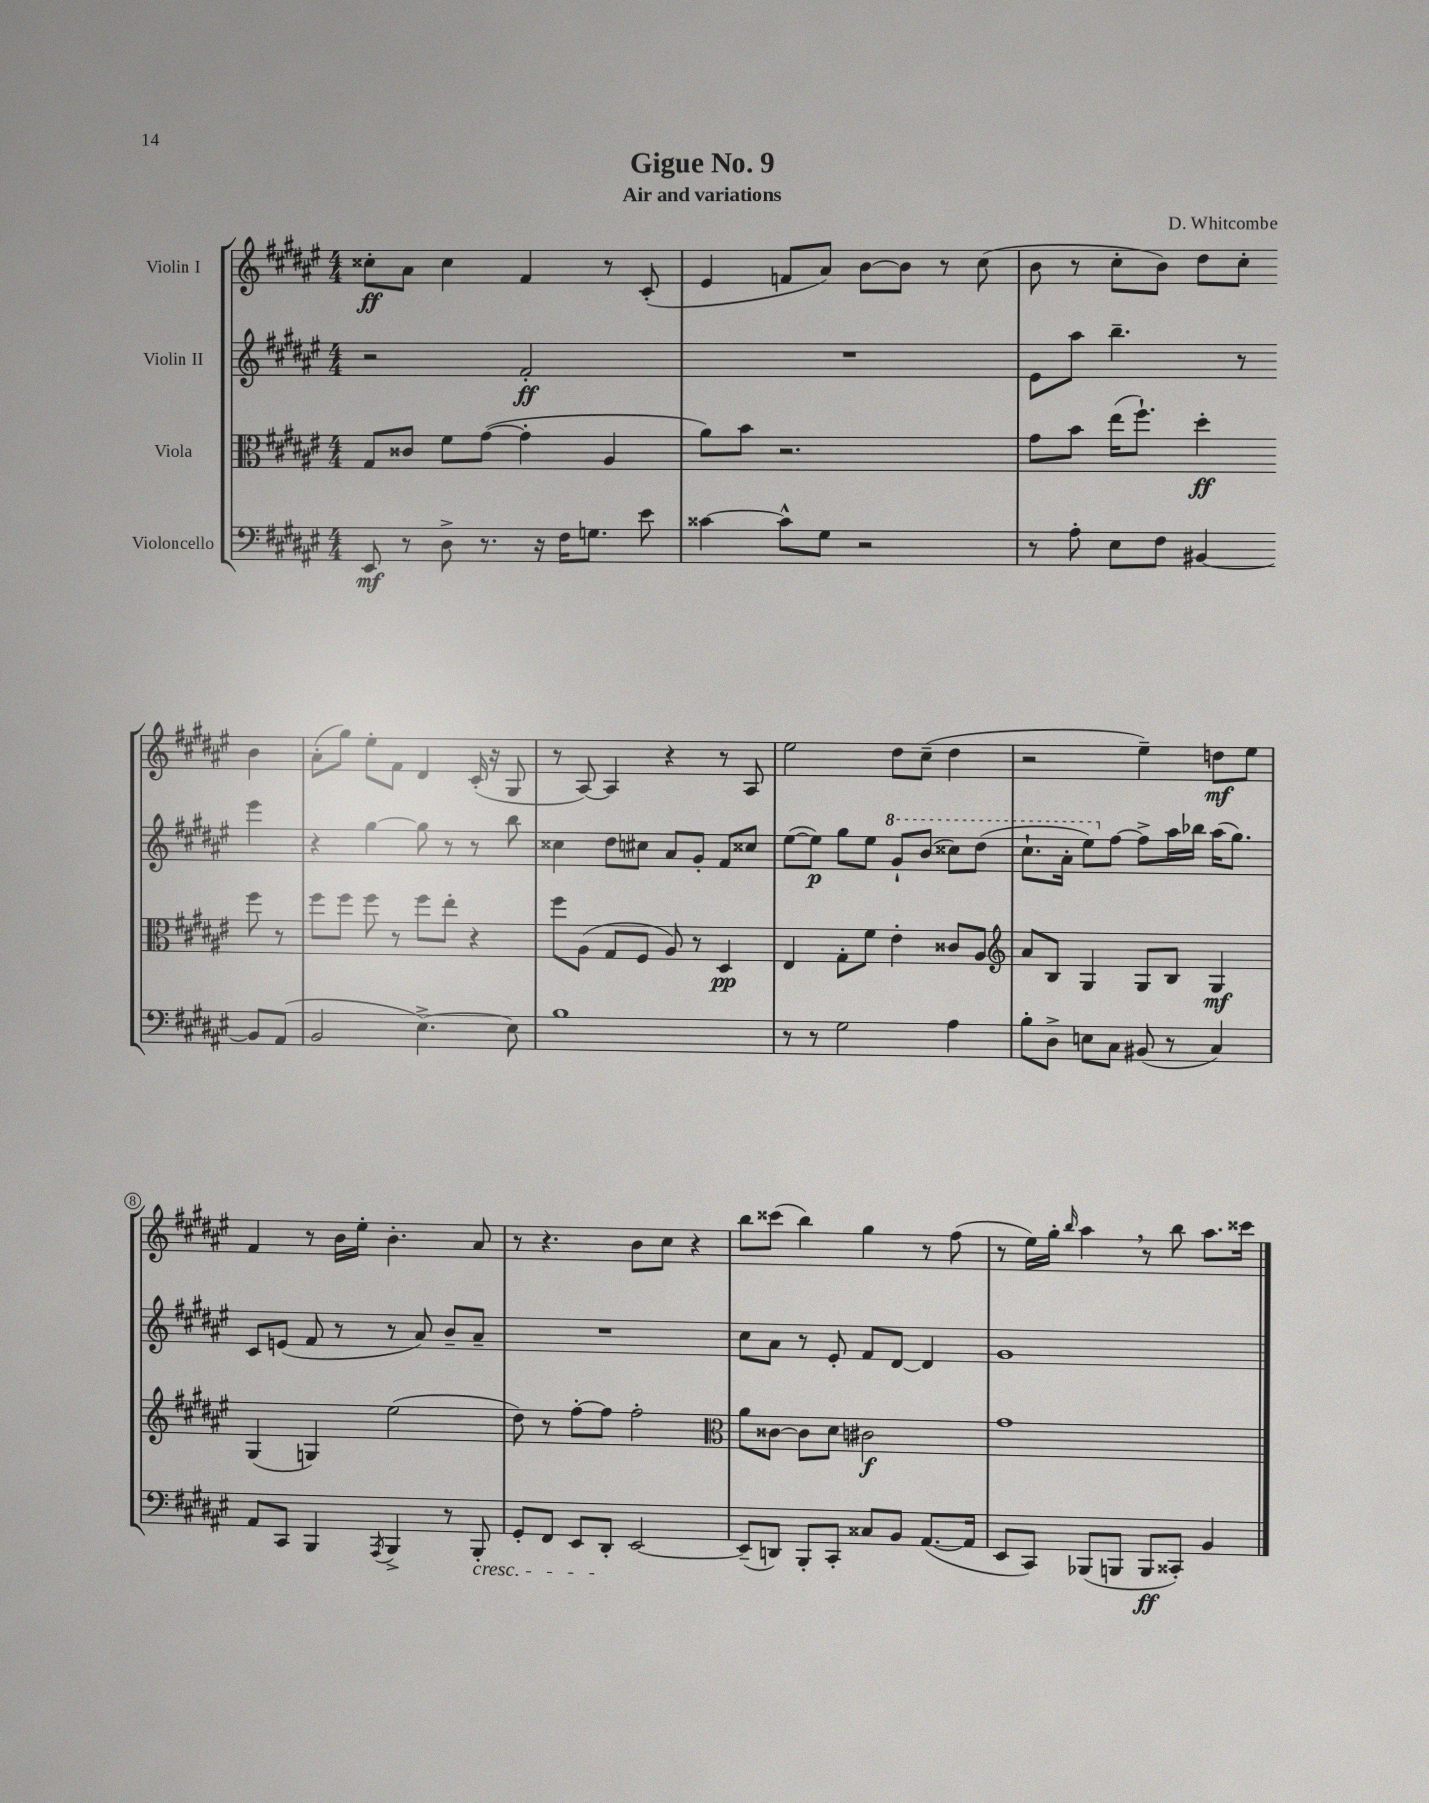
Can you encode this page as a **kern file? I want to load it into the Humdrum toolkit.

**kern	**kern	**kern	**kern
*staff4	*staff3	*staff2	*staff1
*clefF4	*clefC3	*clefG2	*clefG2
*k[f#c#g#d#a#e#]	*k[f#c#g#d#a#e#]	*k[f#c#g#d#a#e#]	*k[f#c#g#d#a#e#]
*M4/4	*M4/4	*M4/4	*M4/4
8EE#	8G#	2r	8cc##'
8r	8c##	.	8a#
8D#^	8f#	.	4cc##
8.r	([8g#	.	.
.	4g#']	2f#'	4f#
16r	.	.	.
16F#	.	.	.
8.G	.	.	.
.	4A#	.	8r
8e#	.	.	(8c#'
=	=	=	=
[4c##	8a#)	1r	4e#
.	8b	.	.
8c##^^]	2.r	.	8f
8G#	.	.	8a#)
2r	.	.	[8b
.	.	.	8b]
.	.	.	8r
.	.	.	(8cc#
=	=	=	=
8r	8g#	8e#	8b
8A#'	8b	8aa#	8r
8E#	(16ee#	4.bb~	8cc#'
.	8.ff#`)	.	.
8F#	.	.	8b)
[4BB#	4dd#'	.	8dd#
.	.	8r	8cc#'
8BB#]	8ff#	4eee#	4b
(8AA#	8r	.	.
=	=	=	=
2BB	8ff#	4r	(8a#'
.	8ff#	.	8gg#)
.	8ff#	[4gg#	8ee#'
.	8r	.	8f#
[4.E#^)	8ff#	8gg#]	4d#
.	8ee#'	8r	.
.	4r	8r	(16c#'
.	.	.	16r
8E#]	.	8bb	8G#
=	=	=	=
1B	8ff#	4cc##	8r
.	(8A#	.	[8A#)
.	8G#	8dd#	4A#]
.	8F#	8cc#	.
.	8A#)	8a#	4r
.	8r	8g#'	.
.	4D#	8f#	8r
.	.	8cc##	8A#
=	=	=	=
8r	4E#	([8ee#	2ee#
8r	.	8ee#])	.
2G#	8G#'	8gg#	.
.	8f#	8ee#	.
.	4e#'	8gg#`	8dd#
.	.	(8bb	(8cc#~
4A#	8c##	8ccc##)	4dd#
.	8A#	(8ddd#	.
=	=	=	=
*	*clefG2	*	*
8B'	8a#	8.ccc#`	2r
8D#^	8B	.	.
.	.	16aa#'	.
8E	4G#	8eee#)	.
8C#	.	[8ff#	.
(8BB#	8G#	8ff#^]	4ee#~)
8r	8B	16aa#	.
.	.	16bb-	.
4C#)	4G#	(16aa#	8dd
.	.	8.gg#)	.
.	.	.	8ee#
=	=	=	=
8AA#	(4G#	8c#	4f#
8CC#	.	(8e	.
4BBB	4G)	8f#	8r
.	.	8r	16b
.	.	.	16ee#'
8qAAA#	.	.	.
4BBB^	(2ee#	8r	4.b'
.	.	8a#)	.
8r	.	8b~	.
8BBB'	.	8a#~	8a#
=	=	=	=
8GG#'	8dd#)	1r	8r
8FF#	8r	.	4.r
8EE#	[8ff#'	.	.
8DD#'	8ff#]	.	.
[2EE#	2ff#'	.	8b
.	.	.	8cc#
.	.	.	4r
=	=	=	=
*	*clefC3	*	*
(8EE#~]	8a#	8cc#	8bb
8DD)	[8c##	8a#	(8ccc##
8BBB'	8c##]	8r	4bb)
8CC#'	8d#	8e#'	.
8C##	2c#	8f#	4gg#
8BB	.	[8d#	.
([8.AA#	.	4d#]	8r
.	.	.	(8ff#
16AA#]	.	.	.
=	=	=	=
8EE#	1g#	1g#	8r
8CC#)	.	.	16ee#)
.	.	.	16gg#'
.	.	.	16qqbb
(8BBB-	.	.	4aa#
8BBB	.	.	.
8BBB	.	.	8r
8CC##')	.	.	8bb
4BB	.	.	8.aa#
.	.	.	16ccc##
==	==	==	==
*-	*-	*-	*-
